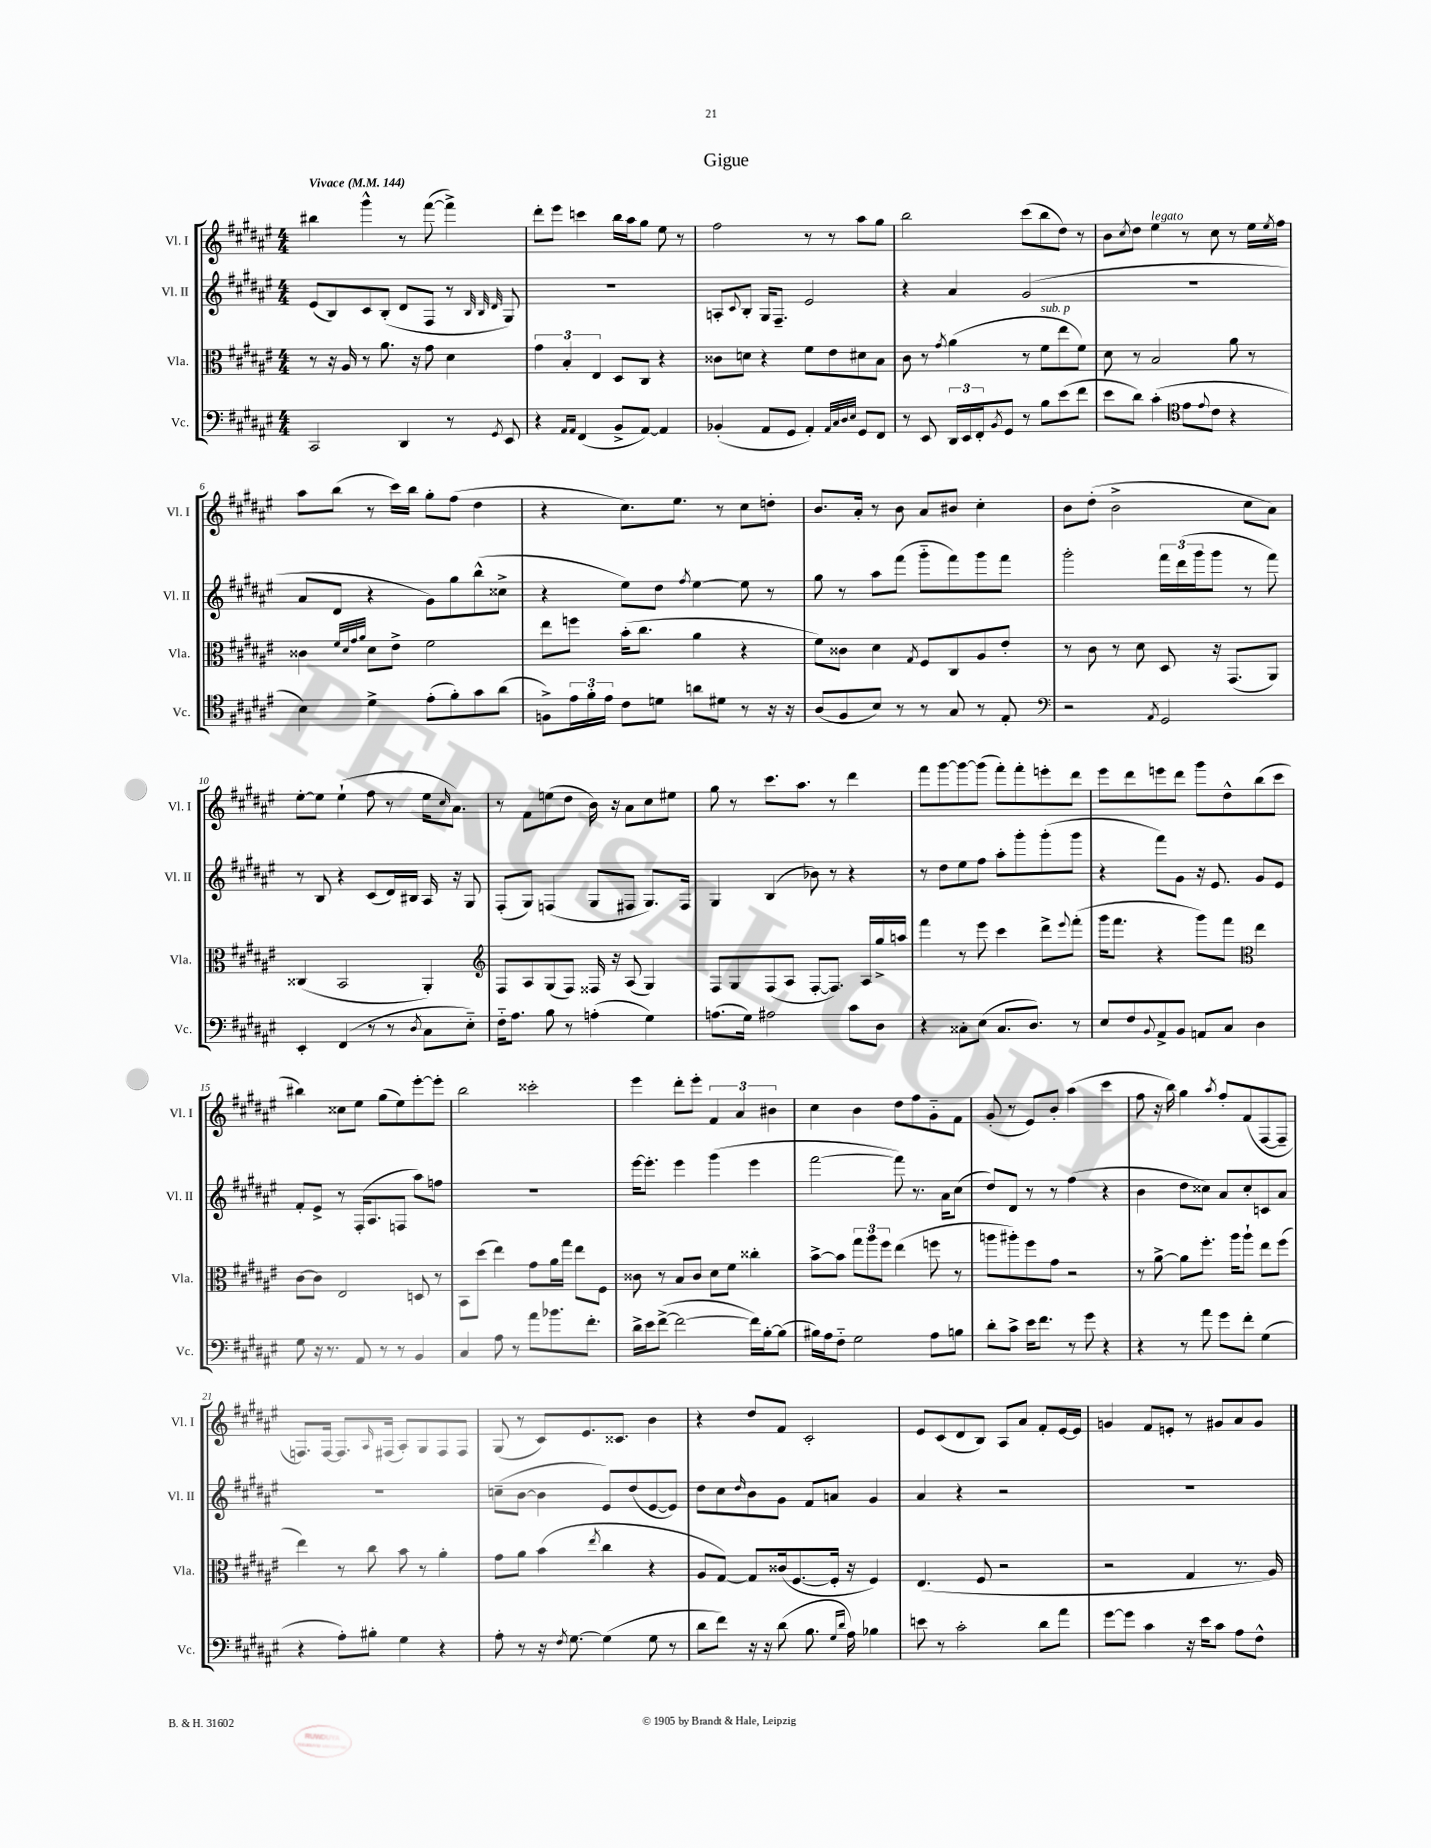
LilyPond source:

\header { title = "Gigue" }
<<
\new StaffGroup <<
\new Staff = "s0" \with { instrumentName = "Vl. I" shortInstrumentName = "Vl. I" } {
    \clef treble \key fis \major \numericTimeSignature \time 4/4 \tempo "Vivace" 4 = 144
    bis''4 gis'''4-^ r8 fis'''8~( fis'''4->) |
    dis'''8-. eis'''8 c'''4 b''16 ais''16 gis''8 eis''8 r8 |
    fis''2 r8 r8 ais''8 gis''8 |
    b''2 cis'''8( b''8 dis''8) r8 |
    b'8 \acciaccatura { cis''8 } dis''8 eis''4^\markup { \italic "legato" } r8 cis''8 r8 eis''16 \acciaccatura { eis''8 } fis''16 |
    ais''8 b''8( r8 cis'''16) b''16 gis''8-. fis''8( dis''4 |
    r4 cis''8.) eis''8. r8 cis''8 d''8-. |
    b'8. ais'16-. r8 b'8 ais'8 bis'8 cis''4-. |
    b'8 dis''8-.( b'2-> cis''8 ais'8) |
    eis''8~-. eis''8 eis''4-!( fis''8 r8 eis''16 \grace { cis''16 } ais'8.) |
    r8 fis'8 e''8( dis''8 b'16) r16 ais'8 cis''8 eis''8 |
    gis''8 r8 cis'''8. ais''8. r8 dis'''4 |
    fis'''8 gis'''8~ gis'''8~ gis'''8( fis'''8-.) fis'''8-. e'''8-. dis'''8 |
    eis'''8 dis'''8 e'''8 dis'''8 gis'''8 dis''8-^ b''8( cis'''8 |
    bis''4) cisis''8 eis''8 gis''8( eis''8) eis'''8~-. eis'''8-. |
    b''2 cisis'''2-. |
    eis'''4 dis'''8-. eis'''8-. \tuplet 3/2 { fis'4 ais'4 bis'4 } |
    cis''4 b'4 dis''8 fis''8 gis'8-_ fis'8 |
    gis'8-.( r8 eis'8) b'8-. ais''4( cis'''4 |
    fis''8 r16 b''16) gis''4 \acciaccatura { ais''8 } fis''8-. fis'8( fis8~ fis8-- |
    f8.) f16~ f8. \grace { ais16 } fis16( ais8-.) gis8 fis8 fis8 |
    gis8( r8 cis'8) eis'8. cisis'8. b'4 |
    r4 dis''8 fis'8 cis'2-. |
    eis'8 cis'8( dis'8 b8) ais8 ais'8 fis'8-. eis'16~ eis'16 |
    g'4 fis'8 e'8-. r8 gis'8 ais'8 gis'8 \bar "|." |
}
\new Staff = "s1" \with { instrumentName = "Vl. II" shortInstrumentName = "Vl. II" } {
    \clef treble \key fis \major \numericTimeSignature \time 4/4
    eis'8( b8) cis'8 b8-.( dis'8 fis8 r8 \grace { b32 b32 dis'32 } gis8) |
    R1 |
    a8-. \appoggiatura { cis'8 } b8-. gis16 fis8.-- eis'2 |
    r4 ais'4 gis'2( |
    R1 |
    ais'8 dis'8 r4 gis'8) gis''8 b''8-^( cisis''8-> |
    r4 eis''8) dis''8 \acciaccatura { fis''8 } eis''4~ eis''8 r8 |
    gis''8 r8 ais''8 fis'''8( gis'''8-_ fis'''8) gis'''8 fis'''8 |
    gis'''2-. \tuplet 3/2 { fis'''16 dis'''16( gis'''16 } gis'''8 r8 fis'''8) |
    r8 b8 r4 cis'8( dis'16) bis16 ais16 r16 gis8 |
    fis8-.( gis8) f4( gis8 fis8 gis8.) fis16 |
    gis4 b4( bes'8) r8 r4 |
    r8 dis''8 eis''8 fis''8 ais''8-. gis'''8-. gis'''8-.( gis'''8 |
    r4 fis'''8) gis'8 r16 eis'8. gis'8 eis'8 |
    fis'8-. eis'8-> r8 fis16-.( ais8. f8 ais''8) f''8 |
    R1 |
    eis'''16~ eis'''8.-. eis'''4 gis'''4( eis'''4 |
    fis'''2~ fis'''8) r8. ais'16 cis''8( |
    dis''8) dis'8 r8 r8 fis''4( r4 |
    b'4 dis''8 cisis''8) ais'8 cisis''8-. c'8 ais'8 |
    R1 |
    c''8--( b'8~ b'4 eis'8) dis''8( eis'8~ eis'8) |
    dis''8 cis''8 \grace { dis''16 } b'8 gis'8 fis'8 a'8 gis'4 |
    ais'4 r4 r2 |
    R1 \bar "|." |
}
\new Staff = "s2" \with { instrumentName = "Vla." shortInstrumentName = "Vla." } {
    \clef alto \key fis \major \numericTimeSignature \time 4/4
    r8 r16 ais16 r8 ais'8. r16 gis'8 dis'4 |
    \tuplet 3/2 { gis'4 b4-. eis4 } dis8 cis8 r4 |
    cisis'8 d'8 r4 fis'8 eis'8 dis'8 b8 |
    cis'8 r8 \acciaccatura { gis'8 } ais'4( r8 fis'8^\markup { \italic "sub. p" } eis''8 fis'8) |
    dis'8 r8 b2 ais'8 r8 |
    cisis'4 \grace { fis'32 dis'32 gis'32 ais'32 } dis'8 eis'8-> fis'2 |
    eis''8 f''8 b'16-.( cis''8. ais'4 r4 |
    fis'8) cisis'8 dis'4 \acciaccatura { gis8 } fis8 cis8 ais8 eis'8-. |
    r8 cis'8 r8 dis'8 dis8 r16 gis,8.( ais,8) |
    cisis4( b,2 ais,4-.) |
    \clef treble fis8 ais8 gis8( fis8) fisis16 r16 ais8( gis4) |
    fis8 gis8 fis8( ais8 fis8~-. fis8.) ais16 gis''16-> a''16 |
    fis'''4 r8 eis'''8 cis'''4 dis'''8-> \appoggiatura { eis'''8 } fis'''8-.( |
    gis'''16 fis'''8. r4 gis'''8) fis'''8 \clef alto eis''4 |
    cis'8~ cis'8 eis2 d8 r8 |
    b,8 dis''8( eis''4) gis'8 ais'16 gis''16 eis''8 fis8 |
    cisis'8 r8 b8 cisis'8 dis'8 fis'8 cisis''4-. |
    b'8~-> b'8 \tuplet 3/2 { gis''8 ais''8 fis''8 } eis''4( f''8 r8 |
    a''8 ais''8-.) fis''8 gis'8 r2 |
    r8 ais'8~-> ais'8 fis''8.-. ais''16 ais''8-! eis''8 fis''8( |
    eis''4) r8 cis''8 b'8 r8 ais'4-. |
    gis'8 ais'8 b'4( \acciaccatura { eis''8 } cis''4 r4 |
    ais8 gis8~) gis8 cisis'16( fis8.~ fis16-. r16 fis4) |
    eis4.( fis8 r2 |
    r2 gis4 r8. ais16) \bar "|." |
}
\new Staff = "s3" \with { instrumentName = "Vc." shortInstrumentName = "Vc." } {
    \clef bass \key fis \major \numericTimeSignature \time 4/4
    cis,2 dis,4 r8 \acciaccatura { gis,8 } eis,8 |
    r4 \grace { ais,16 ais,16 } fis,4( b,8-> ais,8~) ais,4 |
    bes,4-.( ais,8 gis,8 ais,4-.) \grace { ais,32 cis32 dis32 eis32 } gis,8 fis,8 |
    r8 eis,8 \tuplet 3/2 { dis,16 eis,16 fis,16-. } \acciaccatura { b,8 } gis,8 r8 b8 eis'8( fis'8 |
    eis'8 dis'8) cis'4-.( \clef tenor eis'8 \appoggiatura { eis'8 } cis'8 r4 |
    b4) dis'4-> eis'8-.( fis'8-.) gis'8 ais'8( |
    f8->) \tuplet 3/2 { eis'16 fis'16-. eis'16 } cis'8 d'8 a'8 dis'8 r8 r16 r16 |
    ais8( fis8 b8) r8 r8 gis8 r8 eis8-. |
    \clef bass r2 \acciaccatura { ais,8 } gis,2 |
    eis,4-. fis,4( r8 r8 \acciaccatura { dis8 } cis8 eis8-_) |
    fis16-_ ais8. b8 r8 a4-.( gis4) |
    a8.( gis16) ais2 cis'8 dis8 |
    r4 cisis8-. eis8( cisis8. dis8.) r8 |
    eis8 fis8 \appoggiatura { b,8 } ais,8-> b,8 a,8 cis8 dis4 |
    gis8 r16 r8. ais,8 r8 r8 b,4 |
    cis4 ais8 r8 ais'8 bes'8. fis'8.-. |
    dis'16-> eis'16 fis'8~->( fis'2~ fis'16) b16~-. b8( |
    bis16) ais16 fis8-_ gis2 ais8 b8 |
    dis'8-. cis'8-> eis'16 fis'8. r8 gis'8 r4 |
    r4 r8 ais'8 gis'8 fis'8-. gis4( |
    r4 ais8-.) bis8-. gis4 r4 |
    ais8-. r8 r16 \acciaccatura { fis8 } gis8.~ gis4( gis8 r8 |
    dis'8 fis'8) r16 r16 dis'8( b8. \grace { gis16 dis'16 } ais16) bes4 |
    e'8 r8 cis'2-. dis'8 ais'8 |
    gis'8~ gis'8 cis'4 r16 eis'16 cis'8 ais8 fis8-^ \bar "|." |
}
>>
>>
